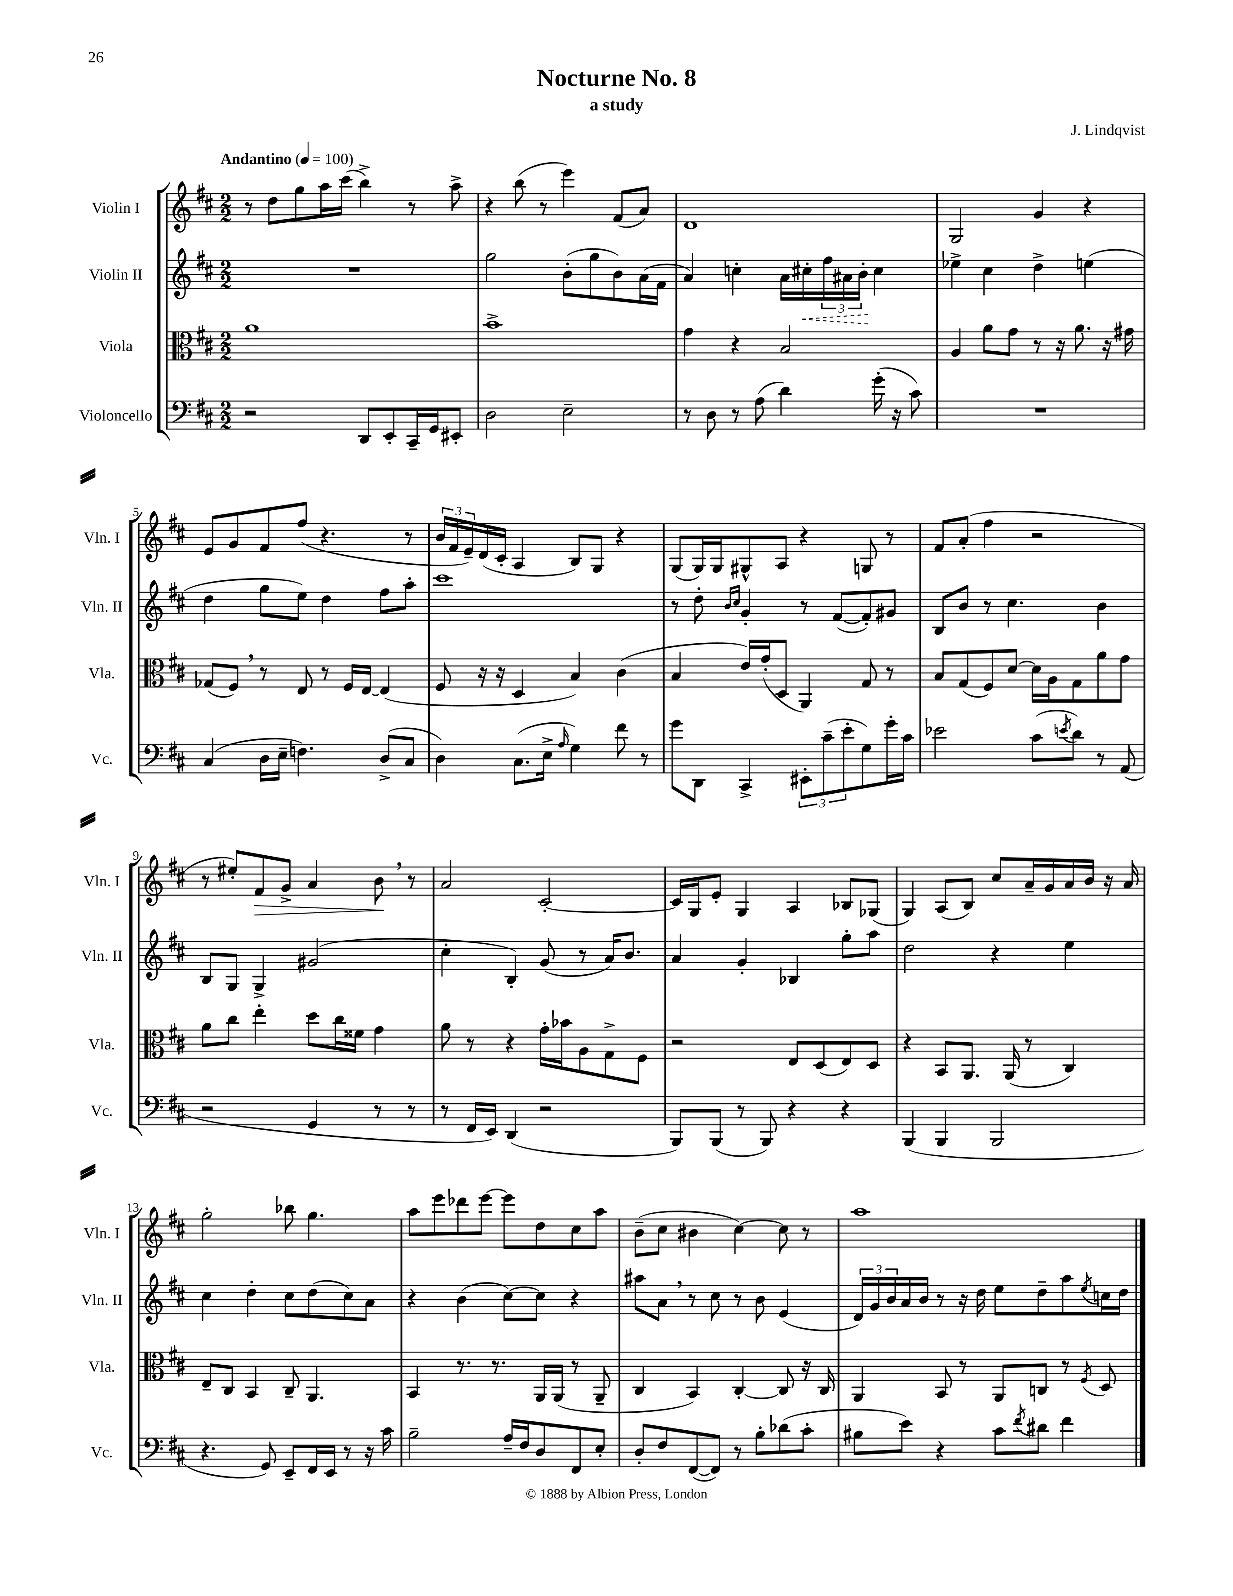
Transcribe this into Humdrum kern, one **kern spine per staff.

**kern	**kern	**kern	**kern
*staff4	*staff3	*staff2	*staff1
*clefF4	*clefC3	*clefG2	*clefG2
*k[f#c#]	*k[f#c#]	*k[f#c#]	*k[f#c#]
*M2/2	*M2/2	*M2/2	*M2/2
*MM100	*MM100	*MM100	*MM100
2r	1a	1r	8r
.	.	.	8dd
.	.	.	8gg
.	.	.	16aa
.	.	.	(16ccc#
8DD	.	.	4bb^)
8EE'	.	.	.
16CC#~	.	.	8r
16GG	.	.	.
8EE#'	.	.	8aa^
=	=	=	=
2D	1b^	2gg	4r
.	.	.	(8bb
.	.	.	8r
2E~	.	(8b'	4eee)
.	.	8gg	.
.	.	8b)	(8f#
.	.	(16a	8a)
.	.	16f#	.
=	=	=	=
8r	4g	4a)	1d
8D	.	.	.
8r	4r	4cc'	.
(8A	.	.	.
4d)	2B	16a	.
.	.	16cc#'	.
.	.	24ff#	.
.	.	24a#	.
.	.	24b'	.
(16g'	.	4cc#	.
16r	.	.	.
8c#)	.	.	.
=	=	=	=
1r	4A	4ee-^	2G
.	8a	4cc#	.
.	8g	.	.
.	8r	4dd^	4g
.	16r	.	.
.	8.a	.	.
.	.	(4ee	4r
.	16r	.	.
.	16g#	.	.
=	=	=	=
(4C#	(8G-	4dd	8e
.	8F#)	.	8g
16D	8r	8gg	8f#
16E~	.	.	.
4.F)	8E	8ee)	(8ff#
.	8r	4dd	4.r
.	16F#	.	.
.	[16E	.	.
(8D^	(4E]	8ff#	.
8C#	.	8aa'	8r
=	=	=	=
4D)	8F#	1ccc#	24b
.	.	.	24f#
.	.	.	24e~)
.	16r	.	(16d
.	16r	.	16c#'
(8.C#	4D	.	4A
16E^	.	.	.
16qqA	.	.	.
4G)	4B)	.	8B)
.	.	.	8G
8f#	(4c#	.	4r
8r	.	.	.
=	=	=	=
8g	4B	8r	(8G
8DD	.	8dd'	16G)
.	.	.	16G
.	.	16qqb	.
.	.	16qqcc#	.
4CC#^	16e)	4g'	8G#^^
.	(16g'	.	.
.	8D	.	8A
12EE#'	4AA)	8r	4r
(12c#~	.	.	.
.	.	([8f#	.
12e'	.	.	.
8G)	8G	8f#'])	8G
16g'	8r	8g#	8r
16c#	.	.	.
=	=	=	=
2e-	8B	8B	8f#
.	(8G	8b	(8a'
.	8F#)	8r	4ff#
.	[8d	4.cc#	.
(8c#	16d]	.	2r
.	16A	.	.
8qe	.	.	.
8d)	8G	.	.
8r	8a	4b	.
(8AA	8g	.	.
=	=	=	=
2r	8a	8B	8r
.	8cc#	8G	8ee#')
.	4ee'	4G^	8f#
.	.	.	8g^
4GG	8dd	(2g#	4a
.	16cc#	.	.
.	16f##	.	.
8r	4g	.	8b
8r	.	.	8r
=	=	=	=
8r	8a	4cc#'	2a
16FF#	8r	.	.
16EE)	.	.	.
(4DD	4r	4B')	.
2r	16g'	(8g	[2c#'
.	16b-	.	.
.	8A	8r	.
.	8G^	16a)	.
.	.	8.b	.
.	8F#	.	.
=	=	=	=
8BBB)	2r	4a	16c#]
.	.	.	16G
(8BBB	.	.	8e'
8r	.	4g'	4G
8BBB)	.	.	.
4r	8E	4B-	4A
.	(8D	.	.
4r	8E)	8gg'	8B-
.	8D	8aa	(8G-
=	=	=	=
(4BBB	4r	2dd	4G)
4BBB	8BB	.	(8A
.	8.AA	.	8B)
2BBB	.	4r	8cc#
.	(16AA	.	.
.	8r	.	16a~
.	.	.	16g
.	4C#)	4ee	16a
.	.	.	16b
.	.	.	16r
.	.	.	16a
=	=	=	=
4.r	8E~	4cc#	2gg'
.	8C#	.	.
.	4BB	4dd'	.
8GG)	.	.	.
8EE~	8C#~	8cc#	8bb-
16FF#	4.AA	(8dd	4.gg
16EE	.	.	.
8r	.	8cc#)	.
16r	.	8a	.
16c#	.	.	.
=	=	=	=
2B~	4BB	4r	8aa
.	.	.	8eee
.	8.r	(4b	8ddd-
.	.	.	[8eee
.	8.r	.	.
16A~	.	[8cc#)	8eee]
16F#	.	.	.
8D	16AA	8cc#]	8dd
.	(16AA	.	.
8FF#	8r	4r	8cc#
8E'	8AA~	.	8aa
=	=	=	=
8D'	4C#	8aa#	(8b~
8F#	.	8a	8cc#
([8FF#	4BB)	8r	4b#
8FF#])	.	8cc#	.
8r	[4C#'	8r	[4cc#)
8B'	.	8b	.
(8d-	8C#]	(4e	8cc#]
8c#'	16r	.	8r
.	16C#	.	.
=	=	=	=
8B#	4AA	24d)	1aa
.	.	24g	.
.	.	24b	.
8e)	.	16a	.
.	.	16b	.
4r	8BB	8r	.
.	8r	16r	.
.	.	16dd	.
8c#	8AA	8ee	.
8qf#	.	.	.
8d#	8C	8dd~	.
4f#	8r	8aa	.
.	8qF#	8qee	.
.	8D	16cc	.
.	.	16dd	.
==	==	==	==
*-	*-	*-	*-
